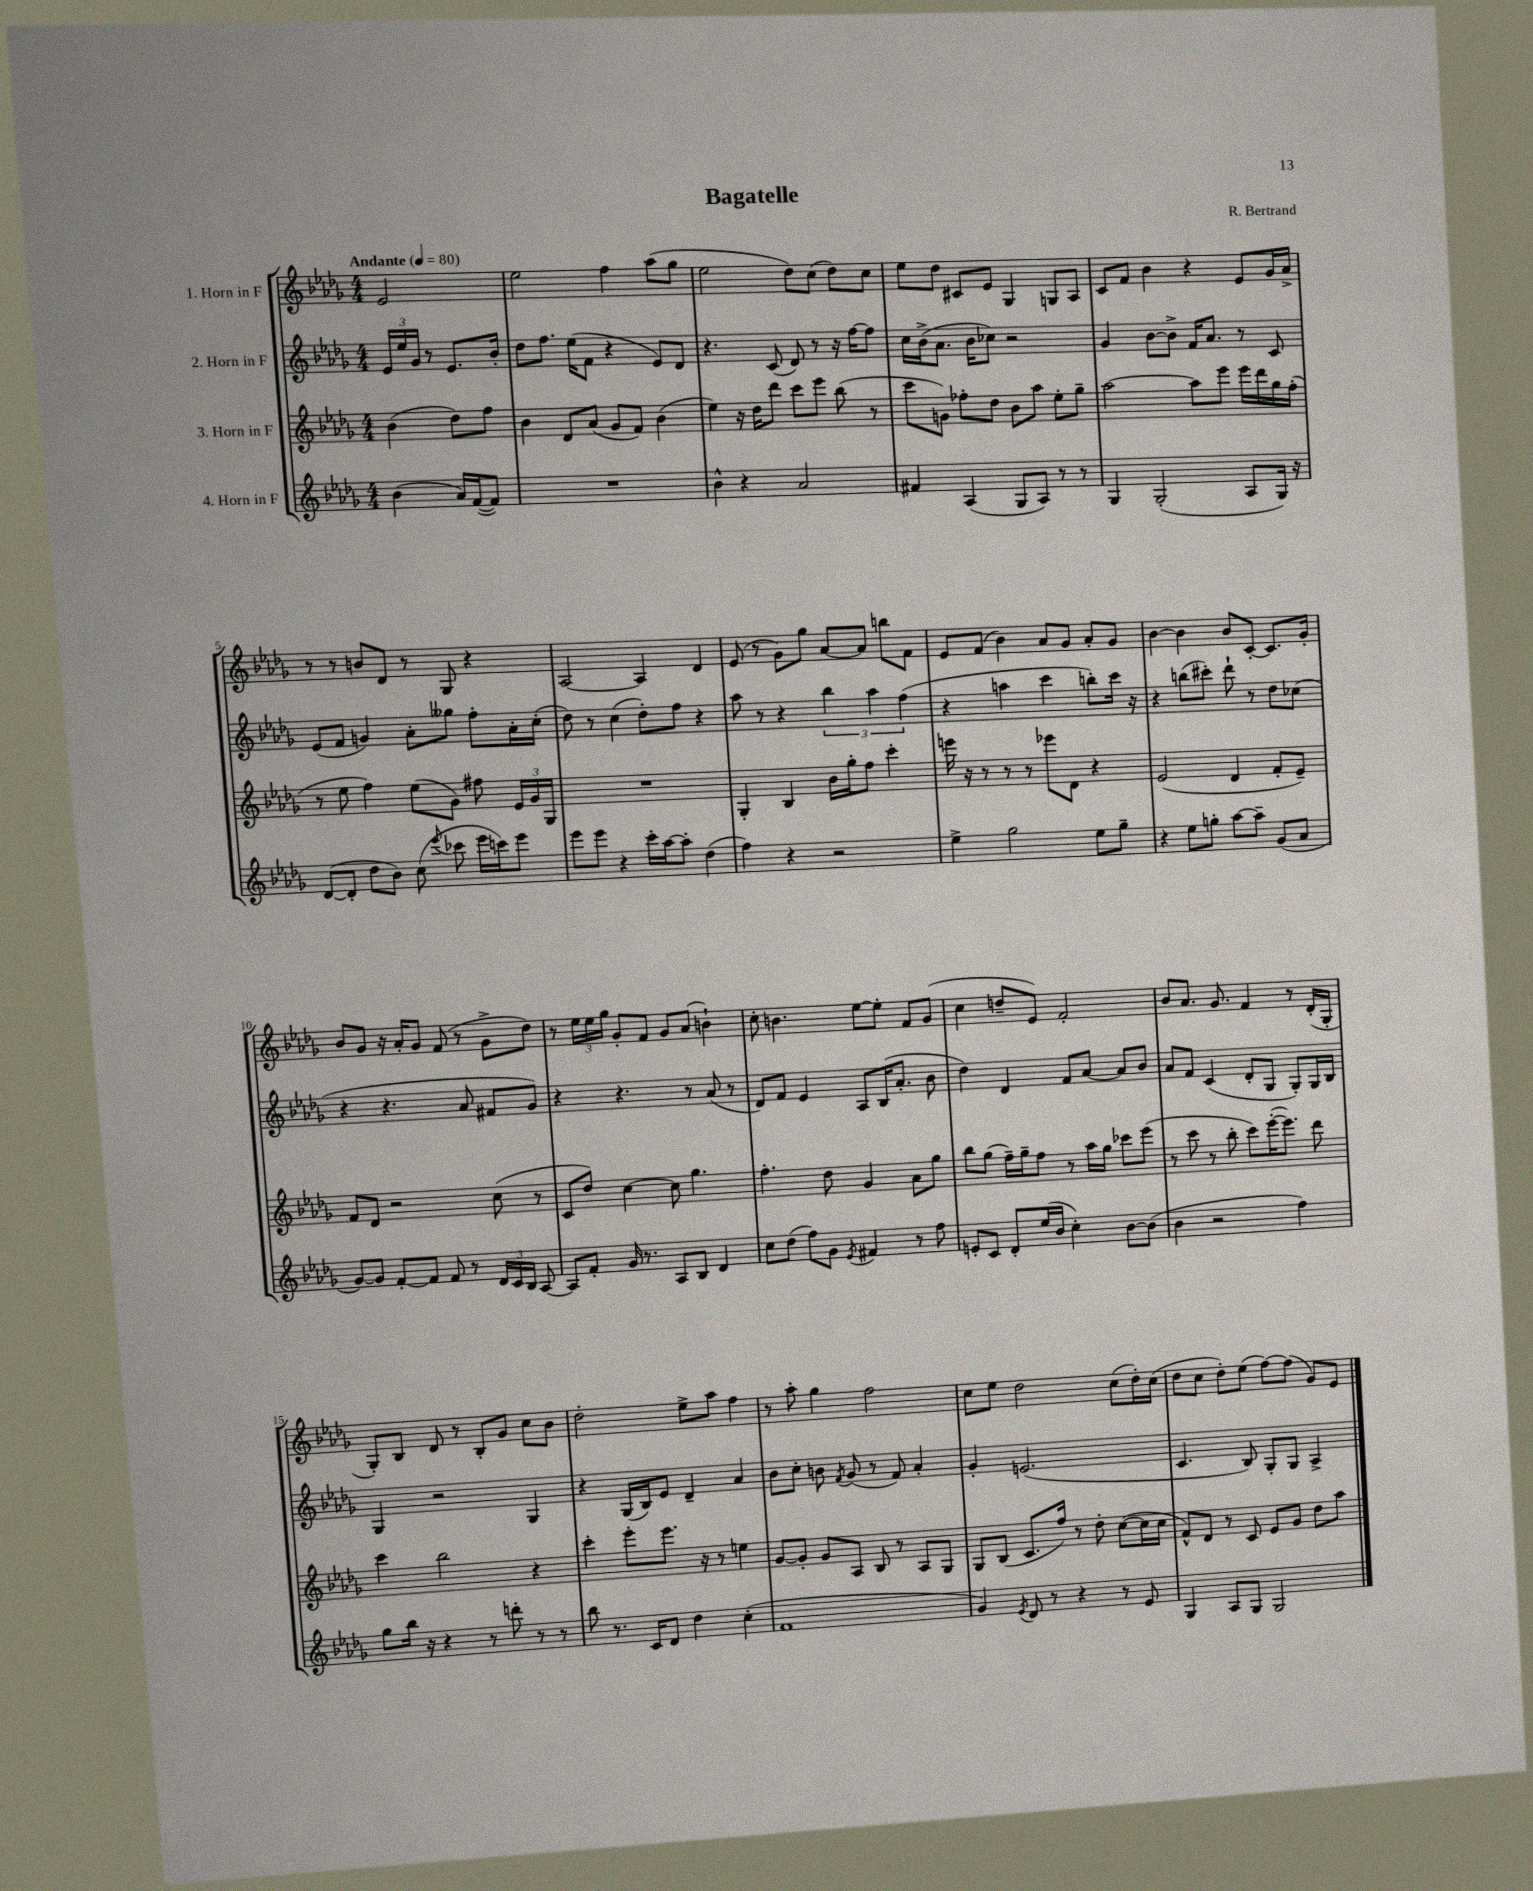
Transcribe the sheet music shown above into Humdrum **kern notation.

**kern	**kern	**kern	**kern
*staff4	*staff3	*staff2	*staff1
*clefG2	*clefG2	*clefG2	*clefG2
*k[b-e-a-d-g-]	*k[b-e-a-d-g-]	*k[b-e-a-d-g-]	*k[b-e-a-d-g-]
*M4/4	*M4/4	*M4/4	*M4/4
*MM80	*MM80	*MM80	*MM80
(4b-\	(4b-\	24e-/LL	2e-/
.	.	24ee-/	.
.	.	24g-/JJ	.
.	.	8r	.
16a-/LL)	8dd-\L)	8.e-/L	.
([16f/J	.	.	.
8f/]J)	8ff\J	.	.
.	.	16b-'/Jk	.
=	=	=	=
1r	4b-\	8dd-\L	2ee-\
.	.	8.ff\J	.
.	8d-/L	.	.
.	.	(16ee-\LK	.
.	(8a-/J	8f\J	.
.	8g-/L	4r	4ff\
.	8f/J)	.	.
.	(4b-\	8e-/L)	(8aa-\L
.	.	8d-/J	8gg-\J
=	=	=	=
4b-^^\	4ee-\)	4.r	2ee-\
4r	16r	.	.
.	16dd-\LK	.	.
.	8ddd-\J	(8c/	.
2a-/	8ccc\L	8d-/)	8dd-\L)
.	8eee-\J	8r	(8cc\J
.	(8bb-\	16r	8dd-\L)
.	.	[16ff\LK	.
.	8r	8ff\]J	8cc\J
=	=	=	=
4f#/	8ccc\L	16cc\LL	8ee-\L
.	.	(16b-^\J	.
.	8g\J)	8.a-\J	8dd-\J
(4A-/	8ff-'\L	.	8c#/L
.	.	16b-\LK	.
.	8dd-\J	8cc-\J)	8e-/J
8G-/L	8b-\L	2r	4G-/
8A-/J)	8aa-\J	.	.
8r	8ee-'\L	.	8G/L
8r	8gg-~\J	.	8A-/J
=	=	=	=
4G-/	[2aa-\	4g-/	8c/L
.	.	.	8f/J
(2G-'/	.	[8b-\L	4b-\
.	.	8b-^\]J	.
.	8aa-\]L	16f/LK	4r
.	.	8.a-/J	.
.	8eee-\J	.	.
8A-/L	16eee-\LL	8r	8e-/L
.	16ddd-\	.	.
16G-/Jk)	16gg-\	8c/	16g-/L
16r	(16ff'\JJ	.	16a-^/JJ
=	=	=	=
([8d-/L	8r	(8e-/L	8r
8d-'/]J	8ee-\	8f/J	8r
8dd-\L	4ff\)	4g/)	8b/L
8b-\J)	.	.	8d-/J
(8cc\	(8ee-\L	8a-'\L	8r
8qqeee-/	.	.	.
8ccc-\	8g-\J)	8gg--\J	8G-/
16eee-\LL	8ff#\	8ff'\L	4r
16ccc\J)	.	.	.
8eee-\J	24e-/LL	16a-'\L	.
.	24g-/	.	.
.	.	(16cc'\JJ	.
.	24G-/JJ	.	.
=	=	=	=
8eee-\L	1r	8dd-\)	[2A-/
8eee-\J	.	8r	.
4r	.	(4cc\	.
16ccc'\LL	.	8dd-'\L)	4A-/]
[16aa-\J	.	.	.
8aa-'\]J	.	8ff\J	.
(4dd-\	.	4r	4d-/
=	=	=	=
4ff\)	4G-'/	8aa-\	(8e-/
.	.	8r	8r
4r	4B-/	4r	8g-\L)
.	.	.	8gg-\J
2r	16b-\LL	6bb-\	[8a-/L
.	16gg-'\J	.	.
.	8ff\J	.	8a-/]J
.	.	6aa-\	.
.	4ccc'\	.	8bb\L
.	.	(6ff\	.
.	.	.	8f\J
=	=	=	=
4ee-^\	16eee\	4r	8e-/L
.	16r	.	.
.	8r	.	(8f/J
2gg-\	8r	4aa\	4b-\)
.	8r	.	.
.	8eee-\L	4ccc\	8a-/L
.	8d-\J	.	8g-/J
8ee-\L	4r	8bb'\L)	8a-'/L
8gg-~\J	.	16ccc\Jk	8g-/J
.	.	16r	.
=	=	=	=
4r	(2e-/	4r	[4b-\
8ee-\L	.	(8bb\L	4b-\]
8gg'\J	.	8ccc#'\J)	.
[8aa-\L	4d-/	8ddd-`\	8b-/L
8aa-~\]J	.	8r	[8c'/J
(8g-/L	8f'/L	8dd-\L	8.c/]L
8a-/J	8e-~/J)	(8cc-\J	.
.	.	.	16g-'/Jk
=	=	=	=
[8g-/L)	8f/L	4r	8b-/L
8g-/]J	8d-/J	.	8g-/J
[8f'/L	2r	4.r	16r
.	.	.	16a-'/LK
8f/]J	.	.	8g-/J
8f/	.	.	(8f/
8r	.	8a-/	8r
24d-/LL	(8cc\	8f#/L	8g-^\L
24c/	.	.	.
24B-/JJ	.	.	.
[8A-/	8r	8g-/J)	8dd-\J)
=	=	=	=
8A-/]L	8c/L	4r	8r
8f'/J	8dd-/J)	.	24ee-\LL
.	.	.	24ee-\
.	.	.	24gg-\JJ
16g-/	[4cc\	4.r	8g-'/L
8.r	.	.	.
.	.	.	8f/J
8A-/L	8cc\]	.	8g-/L
8B-/J	4.gg-\	8r	(8a-/J
4d-/	.	(8a-/	4b`\)
.	.	8r	.
=	=	=	=
8cc\L	4.ff'\	8d-/L)	8cc'\
(8dd-\J	.	8f/J	4.b\
8ff\L)	.	4e-/	.
8g-\J	8dd-\	.	.
8qe-/	.	.	.
4f#/	4g-/	8A-/L	[8ee-\L
.	.	(16B-/K	8ee-'\]J
.	.	8.a-'/J	.
8r	8a-\L	.	8f/L
8ff\	8gg-\J	8b-\	(8g-/J
=	=	=	=
8e'/L	8bb-\L	4dd-\)	4cc\
8c/J	(8gg-\J	.	.
8d-'/L	16ff~\LL)	4d-/	8dd~/L
.	16gg-~\J	.	.
(16ee-/L	8ff\J	.	8e-/J)
16b-/JJ	.	.	.
4cc'\)	8r	8f/L	2f'/
.	16aa-\LL	[8a-/J	.
.	16gg-\JJ	.	.
[8b-\L	8ccc-\L	8a-/]L	.
(8b-\]J	(8eee-\J	8b-/J	.
=	=	=	=
4b-\	8r	8a-/L	8b-/L
.	8ccc\	8f/J	8.a-/J
2r	8r	(4c/	.
.	.	.	8.g-/
.	8bb-'\	.	.
.	8ccc\L)	8d-'/L	4f/
.	([16eee-'\K	8G-/J	.
.	8.eee-\]J)	.	.
4ff\)	.	8G-'/L)	8r
.	8ddd-\	16G-/L	(16d-'/LL
.	.	16B-/JJ	16G-'/JJ
=	=	=	=
8gg-\L	4ccc\	4G-/	8G-'/L)
16bb-\Jk	.	.	8B-/J
16r	.	.	.
4r	2bb-\	2r	8d-/
.	.	.	8r
8r	.	.	8B-'/L
8ddd'\	.	.	8g-/J
8r	4r	4G-/	8cc\L
8r	.	.	8b-\J
=	=	=	=
8bb-\	4ccc'\	4r	2dd-'\
8.r	.	.	.
.	8eee-'\L	(16G-/LL	.
16c/LK	.	16B-/J)	.
8d-/J	8.eee-\J	8e-/J	.
4dd-\	.	4d-~/	8ee-^\L
.	16r	.	.
.	8r	.	8aa-\J
(4cc'\	4ee\	4a-/	4ff\
=	=	=	=
1f	[8g-/L	8b-\L	8r
.	8g-'/]J	8cc'\J	8aa-'\
.	8g-/L	8b\	4gg-\
.	.	8qf/	.
.	8A-/J	(8g-/	.
.	8B-/	8r	2ff\
.	8r	8f/)	.
.	8A-/L	4a-'/	.
.	8G-/J	.	.
=	=	=	=
4g-/)	8G-/L	4g-'/	8cc\L
.	(8B-/J	.	8ee-\J
8qe-/	.	.	.
8d-/	8.c/L	(2.e/	2dd-\
8r	.	.	.
.	16ff/Jk)	.	.
4r	8r	.	.
.	8dd-'\	.	.
8r	([8cc\L	.	(8cc\L
8e-/	16cc\]L	.	16dd-'\L)
.	16cc\JJ	.	(16cc\JJ
=	=	=	=
4G-/	8f^^/L)	4.c/	8dd-\L
.	8d-/J	.	8cc\J
8A-/L	8r	.	8dd-'\L)
8G-/J	8c/	8B-/)	(8ee-\J
2G-/	8e-/L	8G-'/L	[8ff\L)
.	8g-/J	8G-/J	(8ff\]J
.	8dd-\L	4A-^/	8g-/L)
.	8aa-\J	.	8e-/J
==	==	==	==
*-	*-	*-	*-
